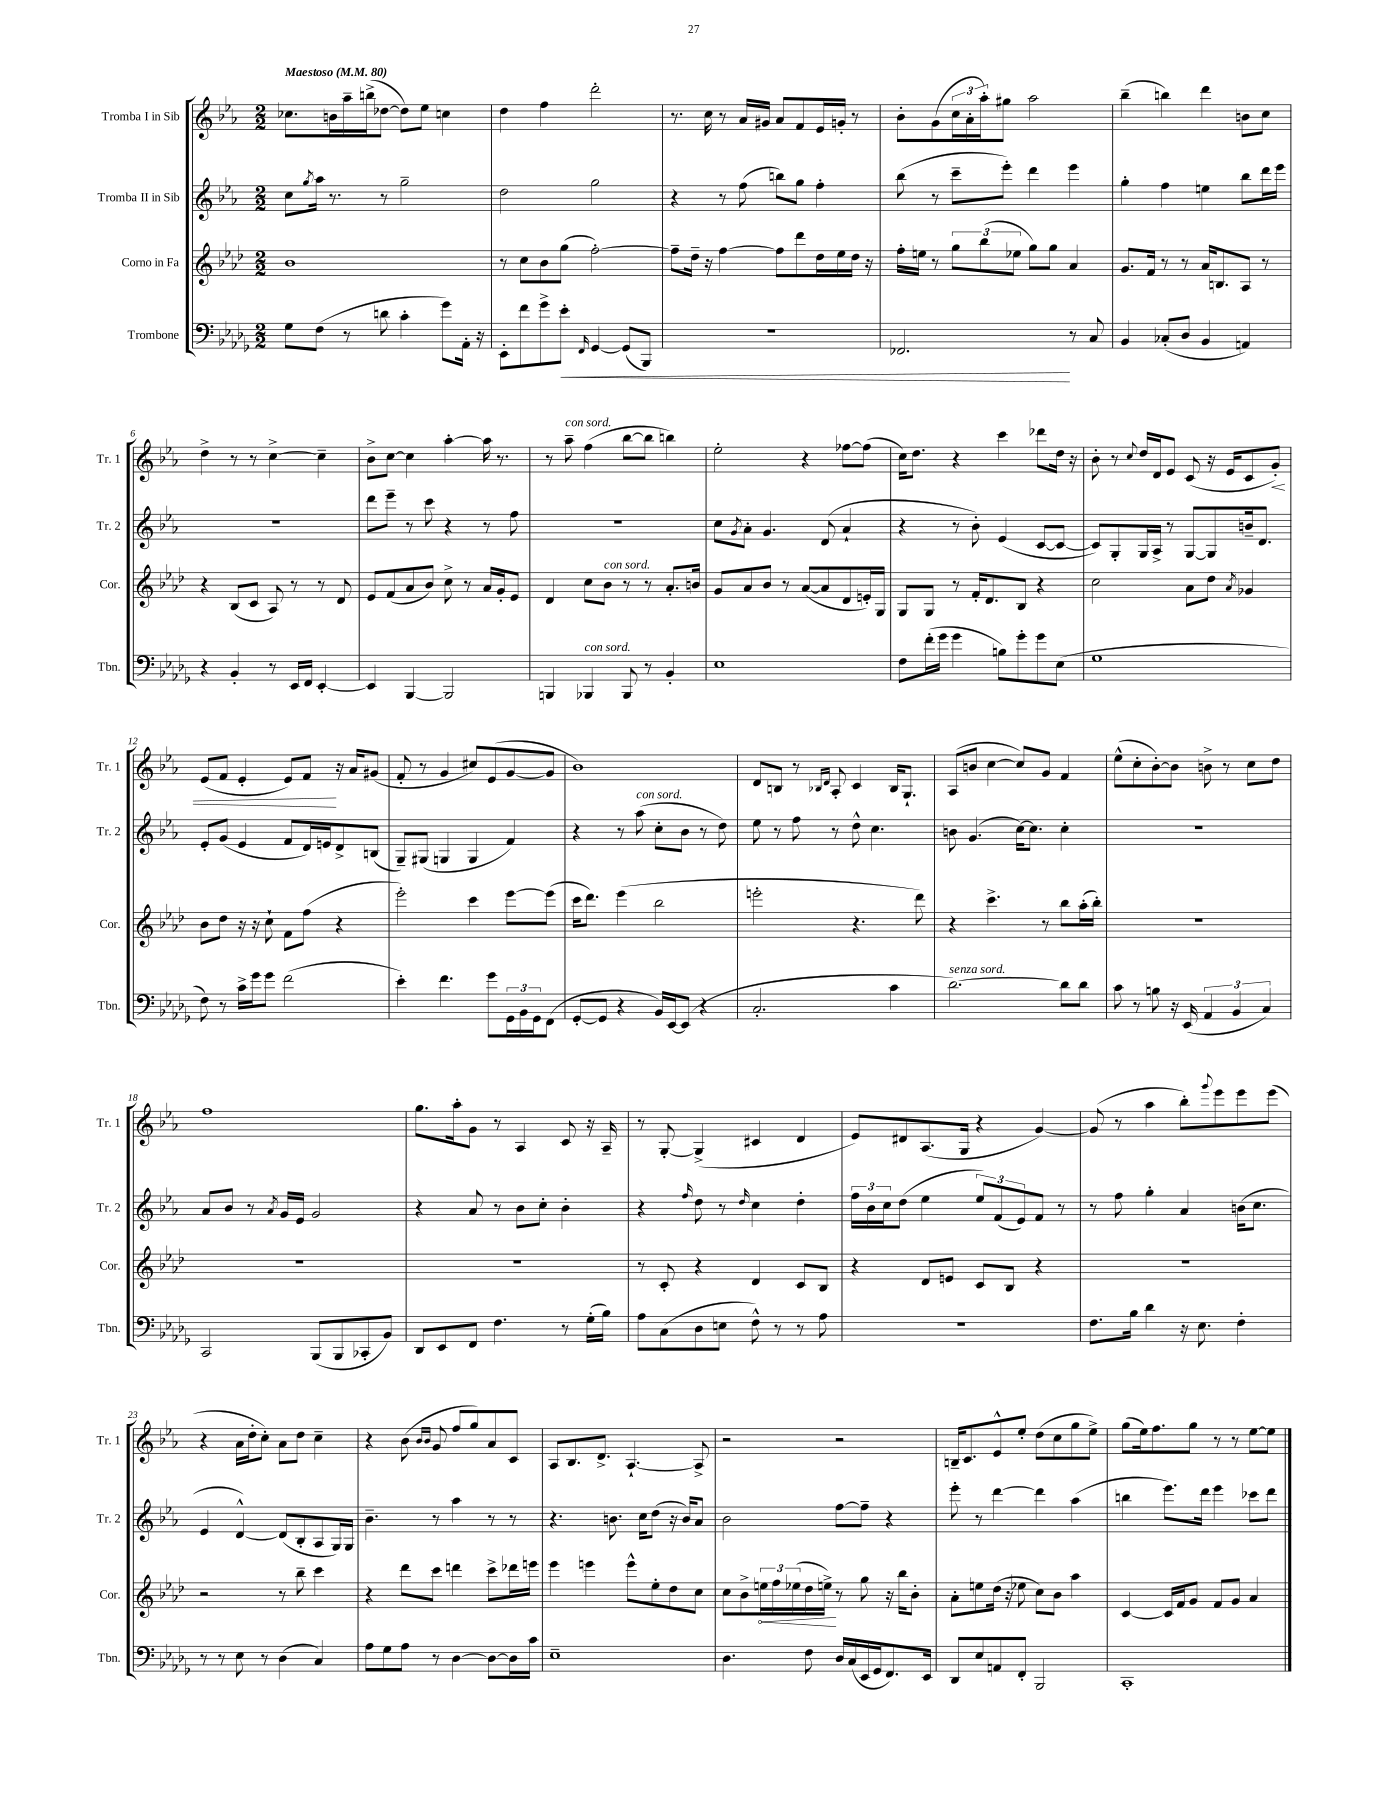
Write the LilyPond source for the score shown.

<<
\new StaffGroup <<
\new Staff = "s0" \with { instrumentName = "Tromba I in Sib" shortInstrumentName = "Tr. 1" } {
    \clef treble \key ees \major \numericTimeSignature \time 2/2 \tempo "Maestoso" 4 = 80
    ces''8. b'16 aes''16-- b''16->( des''8~ des''8) ees''8 c''4 |
    d''4 f''4 d'''2-. |
    r8. c''16 r8 aes'16 gis'16 aes'8 f'8 ees'16 g'16-. r8 |
    bes'8-. g'8( \tuplet 3/2 { c''16 aes'16-. aes''16-.) } gis''8 aes''2 |
    bes''4--( b''4) d'''4 b'8 c''8 |
    d''4-> r8 r8 c''4~-> c''4-- |
    bes'8-> c''8~ c''4 aes''4~-. aes''16 r8. |
    r8 aes''8--^\markup { \italic "con sord." } f''4( bes''8~ bes''8 b''4) |
    ees''2-. r4 fes''8~ fes''8( |
    c''16) d''8. r4 c'''4 des'''8 d''16 r16 |
    bes'8-. r8 \appoggiatura { c''8 } d''16 d'16 ees'8 c'8( r16 ees'16 c'8 g'8-.\<) |
    ees'8( f'8 ees'4-. ees'8) f'8\! r16 aes'16 gis'8( |
    f'8-. r8 g'4 cis''8) ees'8( g'8~ g'8 |
    bes'1) |
    d'8 b8 r8 \grace { bes16 d'16 } aes8-. c'4 bes16 g8.-! |
    aes8( b'8 c''4~ c''8) g'8 f'4 |
    ees''8-^( c''8-. bes'8~-.) bes'8 b'8-> r8 c''8 d''8 |
    f''1 |
    g''8. aes''16-. g'8 r8 aes4 c'8 r16 aes16-- |
    r8 g8~-. g4->( cis'4 d'4 |
    ees'8) dis'8 aes8.( g16 r4 g'4~) |
    g'8( r8 aes''4 bes''8-.) \appoggiatura { g'''8 } ees'''8 ees'''8 ees'''8( |
    r4 aes'16 d''16-. c''8-.) aes'8 d''8 c''4-- |
    r4 bes'8( \grace { bes'16 bes'16 } g'8 f''8 g''8) aes'8 c'8 |
    aes8 bes8. d'8.-> aes4.~-! aes8-> |
    r2 r2 |
    b16-- c'8. ees'8-^ ees''8-. d''8( c''8 g''8 ees''8->) |
    g''8( ees''16) f''8. g''8 r8 r8 ees''8~ ees''8 \bar "|." |
}
\new Staff = "s1" \with { instrumentName = "Tromba II in Sib" shortInstrumentName = "Tr. 2" } {
    \clef treble \key ees \major \numericTimeSignature \time 2/2
    c''8 \acciaccatura { g''8 } aes''16 r8. r8 g''2-- |
    d''2 g''2 |
    r4 r8 f''8( b''8) g''8 f''4-. |
    bes''8( r8 c'''8-- ees'''8-.) d'''4 ees'''4 |
    g''4-. f''4 e''4 bes''8 d'''16 ees'''16 |
    r1 |
    d'''8 ees'''8-- r8 c'''8 r4 r8 f''8 |
    R1 |
    c''8 \acciaccatura { g'8 } aes'8-. g'4. d'8( aes'4-! |
    r4 r8 bes'8-.) ees'4( c'8~ c'8~ |
    c'8) g8-. g16 aes16-> r8 g8~ g8 b'16-- d'8. |
    ees'8-. g'8( ees'4 f'8 d'16) e'16 d'8-> b8( |
    g8--) gis8( g4 g4 f'4) |
    r4 r8 aes''8^\markup { \italic "con sord." }( c''8-. bes'8 r8 d''8) |
    ees''8 r8 f''8 r8 d''8-^ c''4. |
    b'8 g'4.( c''16~) c''8. c''4-. |
    R1 |
    aes'8 bes'8 r8 \acciaccatura { aes'8 } g'16 ees'16 g'2 |
    r4 aes'8 r8 bes'8 c''8-. bes'4-. |
    r4 \grace { f''16 } d''8 r8 \grace { d''16 } c''4 d''4-. |
    \tuplet 3/2 { f''16 bes'16 c''16 } d''8( ees''4 \tuplet 3/2 { ees''8) f'8( ees'8) } f'8 r8 |
    r8 f''8 g''4-. aes'4 b'16( c''8. |
    ees'4 d'4~-^) d'8( bes8-. aes8 g16) g16 |
    bes'4.-- r8 aes''4 r8 r8 |
    r4. b'8. c''16 d''8( r16 b'16) aes'8 |
    bes'2 f''8~ f''8-- r4 |
    ees'''8-. r8 d'''4~ d'''4 aes''4( |
    b''4 ees'''8.) d'''16 ees'''4 ces'''8 d'''8 \bar "|." |
}
\new Staff = "s2" \with { instrumentName = "Corno in Fa" shortInstrumentName = "Cor." } {
    \clef treble \key aes \major \numericTimeSignature \time 2/2
    bes'1 |
    r8 c''8 bes'8 g''8( f''2~-.) |
    f''8-- des''16-- r16 f''4~ f''8 des'''8 des''16 ees''16 des''16 r16 |
    f''16-. e''16 r8 \tuplet 3/2 { g''8 bes''8( ees''8 } g''8) g''8 aes'4 |
    g'8. f'16 r8 r8 aes'16 b8. aes8 r8 |
    r4 bes8( c'8 aes8) r8 r8 des'8 |
    ees'8 f'8( aes'8 bes'8) c''8-> r8 aes'16 g'16-. ees'8 |
    des'4 c''8 bes'8^\markup { \italic "con sord." } r8 r8 aes'8.-. b'16 |
    g'8 aes'8 bes'8 r8 aes'8~( aes'8 des'8 e'16-.) g16 |
    g8 g8 r8 f'16-. des'8. bes8 r4 |
    c''2 aes'8 des''8 \acciaccatura { aes'8 } ges'4 |
    bes'8 des''8 r16 r16 c''8-! f'8 f''8( r4 |
    ees'''2-.) c'''4 ees'''8~ ees'''8( |
    c'''16 des'''8.) ees'''4( bes''2 |
    e'''2-. r4. des'''8) |
    r4 c'''4.-> r8 bes''8 aes''16-.( bes''16-.) |
    R1 |
    R1 |
    R1 |
    r8 c'8-. r4 des'4 c'8 bes8 |
    r4 des'8 e'8 c'8 bes8 r4 |
    r1 |
    r2 r8 bes''8-- c'''4 |
    r4 des'''8 c'''8 d'''4 c'''8-> des'''16 e'''16 |
    ees'''4 e'''4 e'''8-^ ees''8-. des''8 c''8 |
    c''8 bes'8-> \tuplet 3/2 { \once \override Hairpin.circled-tip = ##t e''16\< f''16 ees''16( } des''16 e''16->\!) r8 g''8 r16 bes''16 bes'8-. |
    aes'8-. e''8 des''16( r16 ees''8 c''8) bes'8 aes''4 |
    c'4~ c'16 f'16 g'8 f'8 g'8 aes'4 \bar "|." |
}
\new Staff = "s3" \with { instrumentName = "Trombone" shortInstrumentName = "Tbn." } {
    \clef bass \key des \major \numericTimeSignature \time 2/2
    ges8 f8( r8 d'8 c'4-. ges'8) aes,16-. r16 |
    ees,8-. f'8 ges'8-> ees'8-.\< \grace { f,16 } ges,4~ ges,8( bes,,8) |
    R1 |
    fes,2.\! r8 c8 |
    bes,4 ces8-.( des8 bes,4 a,4) |
    r4 bes,4-. r8 ees,16 f,16 ees,4~-. |
    ees,4 bes,,4~ bes,,2 |
    b,,4 bes,,4^\markup { \italic "con sord." } bes,,8 r8 bes,4-. |
    ees1 |
    f8 f'16-.( ges'16 ges'4 b8) ges'8-. ges'8 ees8( |
    ges1 |
    f8) r8 c'16-> ges'16 ges'8 f'2( |
    ees'4-.) f'4. ges'8 \tuplet 3/2 { ges,16 bes,16 ges,16 } f,8( |
    ges,8~-. ges,8 r4 bes,16) ees,16~ ees,8( r4 |
    c2.-. c'4 |
    des'2.~^\markup { \italic "senza sord." }) des'8 des'8 |
    c'8 r8 b8 r16 ees,16( \tuplet 3/2 { aes,4 bes,4 c4) } |
    c,2 bes,,8( bes,,8 ces,8-. bes,8) |
    des,8 ees,8 f,8 f4. r8 ges16-.( bes16) |
    aes8 c8( des8 e8 f8-^) r8 r8 aes8 |
    r1 |
    f8. bes16 des'4 r16 ees8. f4-. |
    r8 r8 ees8 r8 des4( c4) |
    aes8 ges8 aes8 r8 des4~ des8~ des16 c'16 |
    ees1-- |
    des4. f8 des16 c16( ees,16 ges,16 f,8.) ees,16 |
    des,8 ees8 a,8 f,8-. bes,,2 |
    c,1-. \bar "|." |
}
>>
>>
